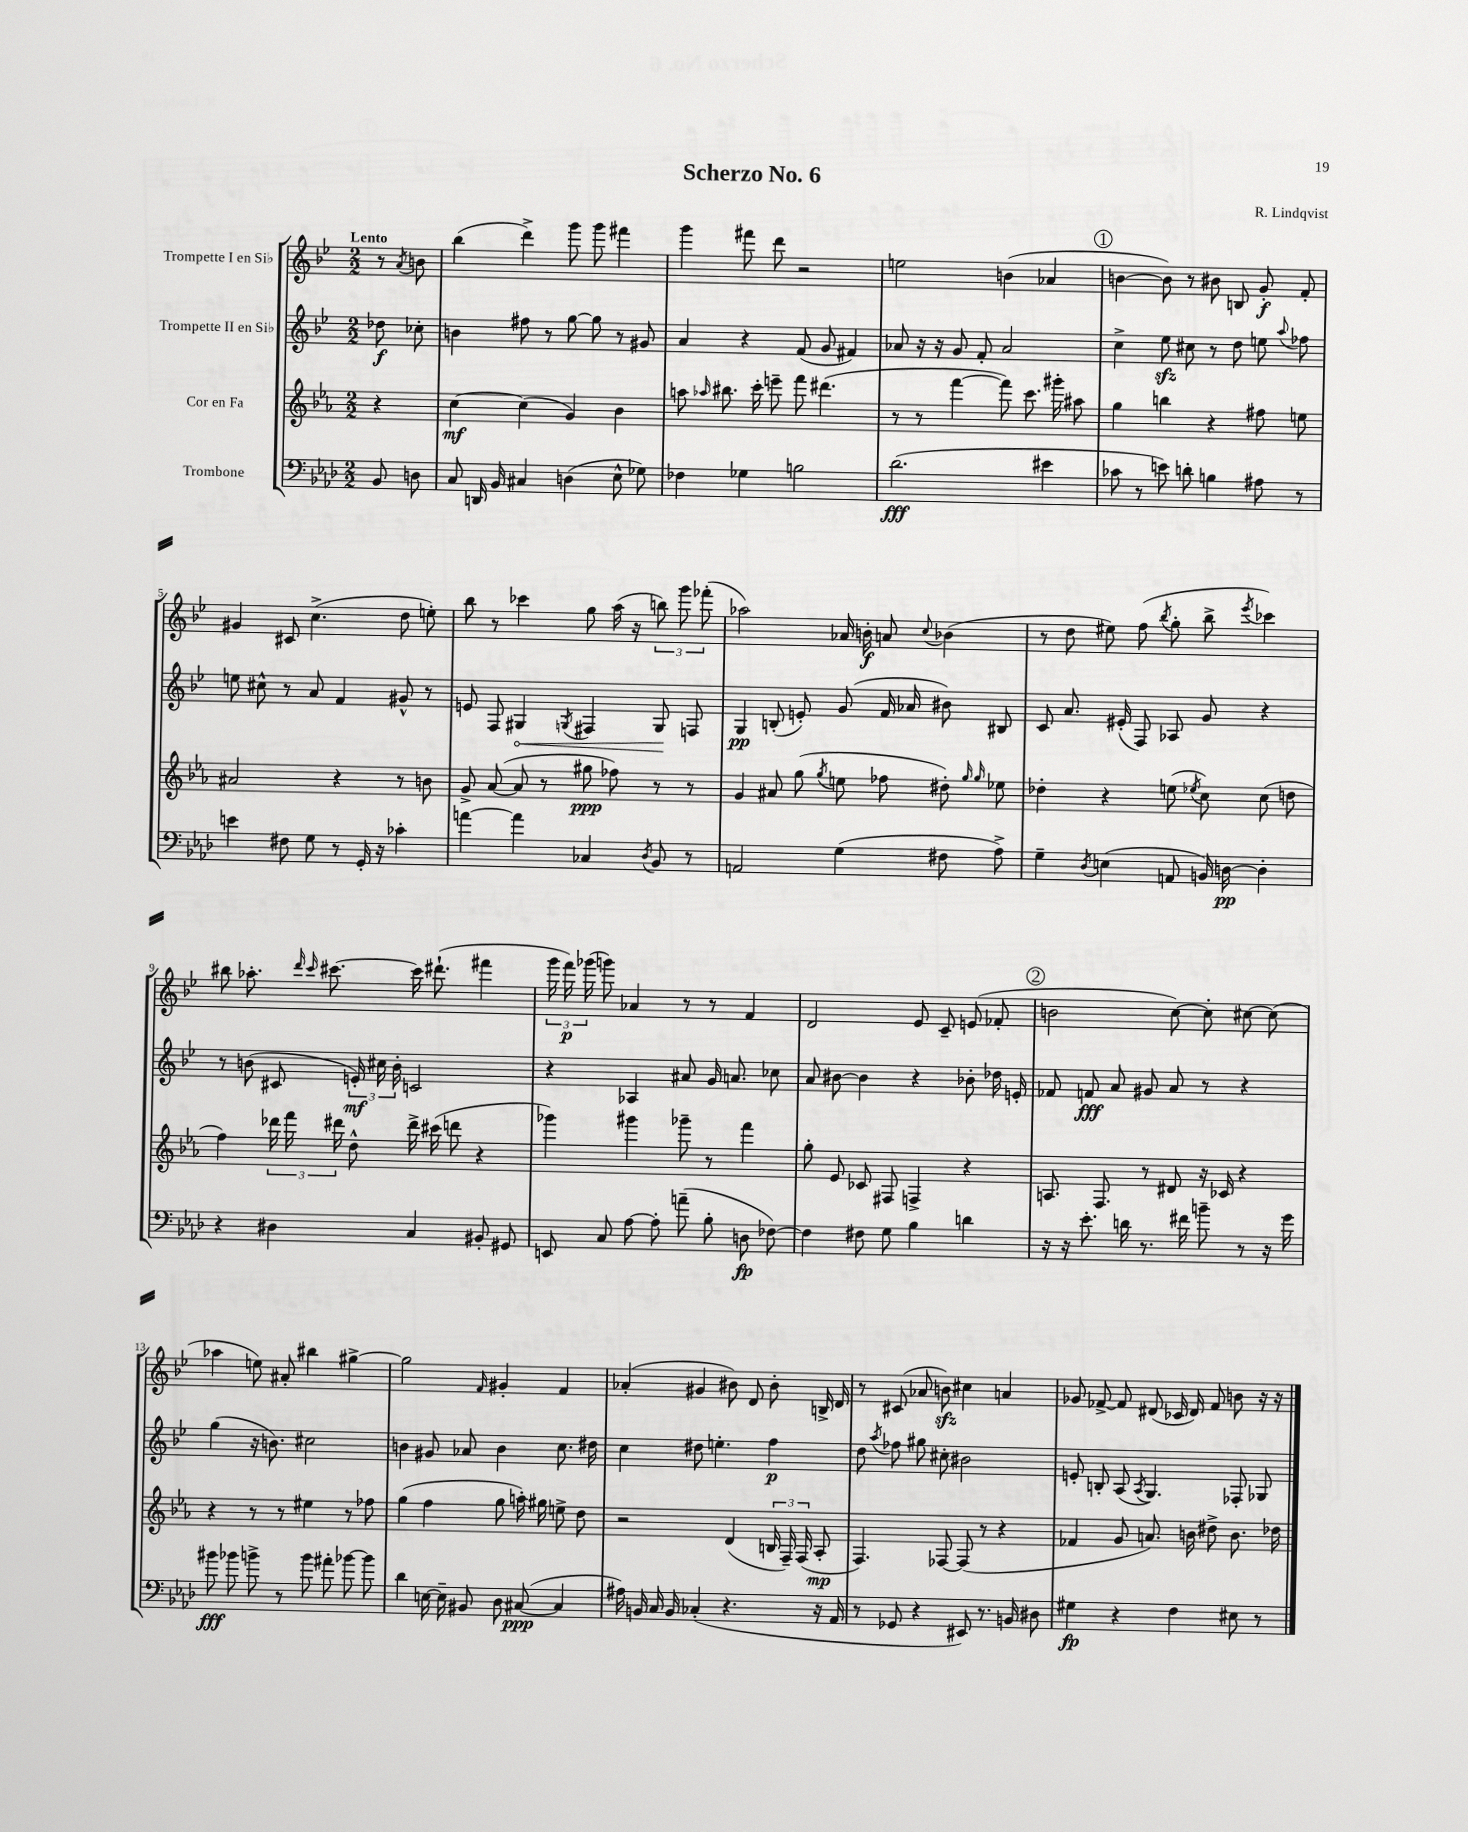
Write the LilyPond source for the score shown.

\header { title = "Scherzo No. 6" composer = "R. Lindqvist" }
<<
\new StaffGroup <<
\new Staff = "s0" \with { instrumentName = "Trompette I en Sib" } {
    \clef treble \key bes \major \numericTimeSignature \time 2/2 \partial 4 \tempo "Lento"
    \autoBeamOff r8 \acciaccatura { a'8 } b'8 |
    bes''4( d'''4->) g'''8 g'''8 fis'''4 |
    g'''4 fis'''8 d'''8 r2 |
    e''2 b'4( aes'4 |
    \mark \markup { \circle "1" } b'4~ b'8) r8 bis'8 b8 g'8-.\f f'8-. |
    gis'4 cis'8 c''4.->( d''8 e''8-.) |
    bes''8 r8 ces'''4 g''8 a''16( r16 \tuplet 3/2 { b''8) g'''8 fes'''8-.( } |
    aes''2) aes'16 b'16-.\f a'8 \appoggiatura { c''8 } bes'4( |
    r8 d''8 eis''8) f''8( \acciaccatura { bes''8 } g''8-. bes''8-> \acciaccatura { ees'''8 } ces'''4) |
    bis''8 aes''8.-. \grace { d'''16 c'''16 } cis'''8.~ cis'''16 dis'''8.-!( fis'''4 |
    \tuplet 3/2 { g'''16 f'''16\p) ges'''16( } g'''8) aes'4 r8 r8 f'4 |
    d'2 ees'8 c'8-- e'8( fes'8-. |
    \mark \markup { \circle "2" } b'2 c''8~) c''8-. cis''8~ cis''8( |
    aes''4 e''8) ais'8-. bis''4 gis''4~-> |
    gis''2 \grace { f'16 } gis'4-. f'4 |
    aes'4-.( gis'4 bis'8) d'8 bis'8-. b16-> d'16 |
    r8 cis'8( aes'8 b'8\sfz) cis''4 a'4 |
    ges'8 fes'8~-> fes'8 dis'8( ces'16 dis'16) fes'8 b'8 r16 r16 \bar "|." |
}
\new Staff = "s1" \with { instrumentName = "Trompette II en Sib" } {
    \clef treble \key bes \major \numericTimeSignature \time 2/2 \partial 4
    \autoBeamOff des''8\f ces''8-. |
    b'4 fis''8 r8 g''8~ g''8 r8 gis'8 |
    a'4 r4 f'8( g'8 fis'4) |
    aes'8 r16 r16 g'8 f'8-. aes'2 |
    \mark \markup { \circle "1" } c''4-> ees''8\sfz cis''8 r8 d''8 e''8 \appoggiatura { a''8 } fes''8 |
    e''8 cis''8-^ r8 a'8 f'4 gis'8-^ r8 |
    e'8 f8 \once \override Hairpin.circled-tip = ##t gis4\< \acciaccatura { g8 } fis4 g8\! f8 |
    g4\pp b8-.( e'8-.) g'8( f'16 aes'16 bis'8) bis8 |
    c'8 a'8. eis'16-.( f8) aes8 g'8 r4 |
    r8 b'8( cis'8 \tuplet 3/2 { e'16-.\mf) cis''16 b'16-. } c'2 |
    r4 aes4 ais'8 g'16 a'8. ces''8 |
    a'8 bis'8~ bis'4 r4 bes'8-. des''16 e'16-. |
    \mark \markup { \circle "2" } fes'8 f'8\fff a'8 gis'8 a'8 r8 r4 |
    g''4( r16 b'8.) cis''2 |
    b'4 gis'8 aes'8 b'4 c''8. dis''16 |
    c''4 dis''8 e''4.-. f''4\p |
    d''8 \acciaccatura { a''8 } fes''8 gis''8 cis''8-. bis'2 |
    e'8-. b8-. a8( \acciaccatura { a8 } g4.) fes8-. ges8 \bar "|." |
}
\new Staff = "s2" \with { instrumentName = "Cor en Fa" } {
    \clef treble \key ees \major \numericTimeSignature \time 2/2 \partial 4
    \autoBeamOff r4 |
    c''4~\mf c''4( g'4) bes'4 |
    a''8 \grace { aes''16 } bis''8. c'''16-. e'''8-- f'''8 dis'''4.( |
    r8 r8 f'''4~ f'''8) c'''8. gis'''16-. ais''8 |
    \mark \markup { \circle "1" } g''4 b''4 r4 fis''8 e''8 |
    ais'2 r4 r8 b'8 |
    g'8-> aes'8~( aes'8 r8 gis''8\ppp fes''8) r8 r8 |
    g'4 ais'8 g''8( \acciaccatura { g''8 } e''8 fes''8 dis''8-.) \grace { g''16 g''16 } ees''8 |
    des''4-. r4 e''8( \acciaccatura { ees''8 } c''8) c''8( d''8 |
    f''4) \tuplet 3/2 { des'''16 f'''16 dis'''16 } d''8-^ dis'''16-> cis'''16( d'''8 r4 |
    ges'''4) gis'''4 ges'''8-- r8 f'''4 |
    g''8-. ees'8 ces'8 fis8 f4-> r4 |
    \mark \markup { \circle "2" } a8. f8. r8 dis'8 r16 ces'16 r4 |
    r4 r8 r8 eis''4 r8 fes''8 |
    g''4( f''4 g''8 a''16-.) gis''16 e''8-> d''8 |
    r2 d'4( \tuplet 3/2 { b16 f16--) f16( } aes8-.\mp |
    f4.) fes8~ fes8( r8 r4 |
    fes'4 g'8 a'8.) b'16 dis''8-> b'8. des''16 \bar "|." |
}
\new Staff = "s3" \with { instrumentName = "Trombone" } {
    \clef bass \key aes \major \numericTimeSignature \time 2/2 \partial 4
    \autoBeamOff bes,8 d8 |
    c8 d,16 bes,16 cis4 d4( ees8-^ ges8) |
    fes4 ges4 b2 |
    des'2.\fff( eis'4 |
    \mark \markup { \circle "1" } ces'8 r8 e'8) d'8-. b4 ais8 r8 |
    e'4 fis8 g8 r8 g,16-. r16 ces'4-. |
    a'4~ a'4 ces4 \acciaccatura { des8 } bes,8 r8 |
    a,2 g4( fis8 aes8->) |
    g4-- \acciaccatura { des8 } e4( a,8 b,16) d16~\pp d4-. |
    r4 dis4 c4 bis,8-. gis,8 |
    e,8 c8 aes8~ aes8-. a'8--( bes8-. d8\fp fes8~) |
    fes4 fis8 g8 bes4 d'4 |
    \mark \markup { \circle "2" } r16 r16 ees'8.-. d'16 r8. fis'16 b'8-- r8 r16 g'16 |
    bis'8\fff bes'8 b'8-> r8 b'8 ais'8-. bes'8~ bes'8 |
    des'4 e16~ e16-- bis,8 des8 cis8~\ppp( cis4 |
    ais16) b,16 c16 b,16 ces4-.( r4. r16 aes,16 |
    r8 ges,8 r4 eis,8) r8. b,16 dis8 |
    gis4\fp r4 f4 eis8 r8 \bar "|." |
}
>>
>>
